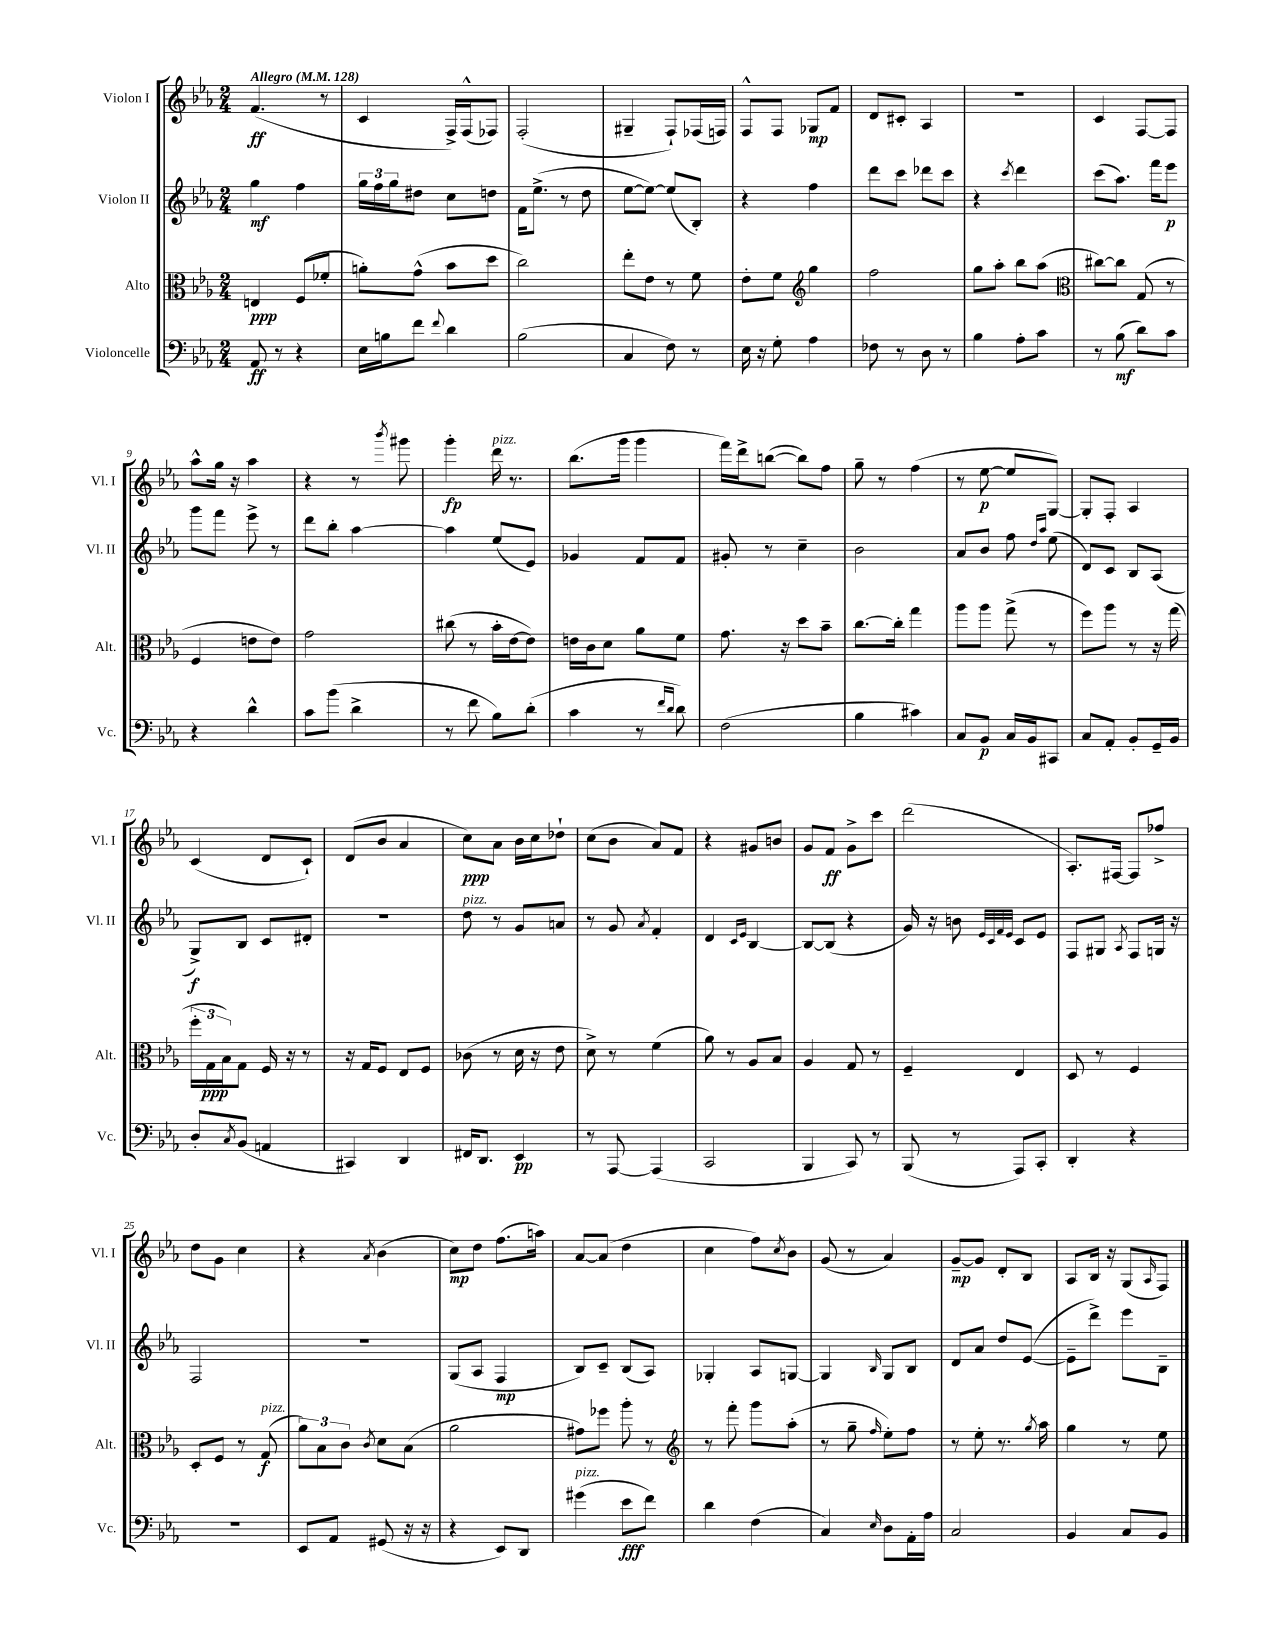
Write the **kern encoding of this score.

**kern	**kern	**kern	**kern
*staff4	*staff3	*staff2	*staff1
*clefF4	*clefC3	*clefG2	*clefG2
*k[b-e-a-]	*k[b-e-a-]	*k[b-e-a-]	*k[b-e-a-]
*M2/4	*M2/4	*M2/4	*M2/4
*MM128	*MM128	*MM128	*MM128
8AA-/	4E/	4gg\	(4.f/
8r	.	.	.
4r	(8F/L	4ff\	.
.	8f-'/J	.	8r
=	=	=	=
16E-\LL	8a'\L)	24gg\LL	4c/
.	.	24ff\	.
16B\J	.	.	.
.	.	24gg\J	.
8f\J	(8g^^\J	8dd#\J	.
8qqf/	.	.	.
4d\	8b-\L	8cc\L	16F^/LL)
.	.	.	(16F^^/J
.	8dd\J	8dd\J	8F-/J)
=	=	=	=
(2B-\	2cc\)	16f\LK	(2F'/
.	.	(8.ee-^\J	.
.	.	8r	.
.	.	8dd\	.
=	=	=	=
4C/	8ee-'\L	[8ee-\L	4G#~/
.	8e-\J	8ee-\_J)	.
8F\)	8r	(8ee-/]L	8F`/L)
8r	8f\	8B-'/J)	(16F-/L
.	.	.	16F/JJ)
=	=	=	=
16E-\	8e-'\L	4r	8F^^/L
16r	.	.	.
8G'\	8f\J	.	8F/J
*	*clefG2	*	*
4A-\	4gg\	4ff\	8G-/L
.	.	.	8f/J
=	=	=	=
8F-\	2ff\	8ddd\L	8d/L
8r	.	8ccc\J	8c#'/J
8D\	.	8ddd-\L	4A-/
8r	.	8ccc\J	.
=	=	=	=
4B-\	8gg\L	4r	2r
.	8aa-'\J	.	.
.	.	8qccc/	.
8A-'\L	8bb-\L	4ddd\	.
8c\J	(8aa-\J	.	.
=	=	=	=
*	*clefC3	*	*
8r	[8cc#\L)	(8ccc\L	4c/
(8B-\	8cc#\]J	8.aa-\J)	.
8d\L)	(8G/	.	[8F/L
.	.	16fff\LK	.
8c\J	8r	8eee-\J	8F/]J
=	=	=	=
4r	4F/	8ggg\L	8aa-^^\L
.	.	8fff\J	16gg\Jk
.	.	.	16r
4d^^\	8e\L	8eee-^\	4aa-\
.	8e\J)	8r	.
=	=	=	=
8c\L	2g\	8ddd\L	4r
(8b-\J	.	8bb-'\J	.
4d^\	.	[4aa-\	8r
.	.	.	8qbbb-/
.	.	.	8ggg#\
=	=	=	=
8r	(8cc#\	4aa-\]	4ggg'\
8f\	8r	.	.
8B-\L)	16b-'\LL	(8ee-/L	16ddd\
.	[16e-\J	.	8.r
(8d'\J	8e-\]J)	8e-/J)	.
=	=	=	=
4c\	16e\LL	4g-/	(8.bb-\L
.	16c\J	.	.
.	8d\J	.	.
.	.	.	16ggg\Jk
8r	8a-\L	8f/L	4ggg\
16qqf/LL	.	.	.
16qqd/JJ	.	.	.
8d\)	8f\J	8f/J	.
=	=	=	=
(2F\	8.g\	8g#'/	16fff\LL)
.	.	.	16ddd^\J
.	.	8r	([8bb\J
.	16r	.	.
.	8dd\L	4cc~\	8bb\]L)
.	8b-~\J	.	8ff\J
=	=	=	=
4B-\	[8.cc\L	2b-\	8gg~\
.	.	.	8r
.	16cc'\]Jk	.	.
4c#\)	4gg\	.	(4ff\
=	=	=	=
8C/L	8aa-\L	8a-/L	8r
8BB-/J	8aa-\J	8b-/J	[8ee-\
16C/LL	(8gg^\	8ff\	8ee-/]L
16BB-/J	.	.	.
.	.	16qqdd/LL	.
.	.	16qqaa-/JJ	.
8CC#/J	8r	(8ee-\	[8G/J)
=	=	=	=
8C/L	8ff\L)	8d/L)	8G'/]L
8AA-'/J	8aa-\J	8c/J	8F'/J
8BB-'/L	8r	8B-/L	4A-/
16GG~/L	16r	(8A-/J	.
16BB-/JJ	(16gg\	.	.
=	=	=	=
8D'/L	24ff'\LL	8G^/L)	(4c/
.	24G\	.	.
.	24B-\J)	.	.
8qC/	.	.	.
(8BB-/J	8G\J	8B-/J	.
4AA/	16F/	8c/L	8d/L
.	16r	.	.
.	8r	8d#'/J	8c`/J)
=	=	=	=
4CC#/)	16r	2r	(8d/L
.	16G/LK	.	.
.	8F/J	.	8b-/J
4DD/	8E-/L	.	4a-/
.	8F/J	.	.
=	=	=	=
16FF#/LK	(8c-\	8dd\	8cc\L)
8.DD/J	.	.	.
.	8r	8r	8a-\J
4EE-/	16d\	8g/L	16b-\LL
.	16r	.	16cc\J
.	8e-\	8a/J	8dd-`\J
=	=	=	=
8r	8d^\)	8r	(8cc\L
[8AAA-/	8r	8g/	8b-\J
.	.	8qa-/	.
(4AAA-/]	(4f\	4f'/	8a-/L)
.	.	.	8f/J
=	=	=	=
2CC/	8a-\)	4d/	4r
.	8r	.	.
.	.	16qqc/LL	.
.	.	16qqe-/JJ	.
.	8A-/L	[4B-/	8g#/L
.	8B-/J	.	8b/J
=	=	=	=
4BBB-/	4A-/	8B-/_L	8g/L
.	.	(8B-/]J	8f/J
8CC/)	8G/	4r	8g^\L
8r	8r	.	8ccc\J
=	=	=	=
(8BBB-/	4F~/	16g/)	(2ddd\
.	.	16r	.
8r	.	8b\	.
.	.	32qqe-/LLL	.
.	.	32qqc/	.
.	.	32qqf/	.
.	.	32qqe-/JJJ	.
8AAA-/L)	4E-/	8c/L	.
8CC'/J	.	8e-/J	.
=	=	=	=
4DD'/	8D/	8F/L	8.A-'/L)
.	8r	8G#/J	.
.	.	.	[16F#/Jk
.	.	8qA-/	.
4r	4F/	8F/L	8F#/]L
.	.	16G/Jk	8ff-^/J
.	.	16r	.
=	=	=	=
2r	8D'/L	2F/	8dd\L
.	8F/J	.	8g\J
.	8r	.	4cc\
.	(8G/	.	.
=	=	=	=
8EE-/L	12a-\L)	2r	4r
.	12B-\	.	.
8AA-/J	.	.	.
.	12c\J	.	.
.	8qc/	.	8qa-/
(8GG#/	8d\L	.	(4b-\
16r	(8B-\J	.	.
16r	.	.	.
=	=	=	=
4r	2a-\	(8G/L	8cc\L)
.	.	8A-/J	8dd\J
8EE-/L)	.	4F/	(8.ff\L
8DD/J	.	.	.
.	.	.	16aa\Jk)
=	=	=	=
(4g#\	8g#\L)	8B-/L)	[8a-/L
.	8ff-\J	8c~/J	(8a-/]J
8e-\L	8aa-'\	(8B-/L	4dd\
8f\J)	8r	8A-/J)	.
=	=	=	=
*	*clefG2	*	*
4d\	8r	4G-'/	4cc\
.	8fff'\	.	.
(4F\	8ggg\L	8A-/L	8ff\L)
.	.	.	8qcc/
.	(8aa-'\J	[8G/J	8b-\J
=	=	=	=
4C/)	8r	4G/]	(8g/
.	8gg~\	.	8r
16qqE-/	16qqff/	16qqB-/	.
8D\L	8ee-'\L)	8G/L	4a-/)
16AA-'\L	8ff\J	8B-/J	.
16A-\JJ	.	.	.
=	=	=	=
2C/	8r	8d/L	[8g~/L
.	8ee-'\	8a-/J	8g/]J
.	8.r	8dd/L	8d'/L
.	.	([8e-/J	8B-/J
.	8qgg/	.	.
.	16aa-\	.	.
=	=	=	=
4BB-/	4gg\	8e-~\]L	8A-/L
.	.	8ddd^\J)	16B-/Jk
.	.	.	16r
8C/L	8r	8eee-\L	(8G/L
.	.	.	16qqA-/
8BB-/J	8ee-\	8B-~\J	8F/J)
==	==	==	==
*-	*-	*-	*-
